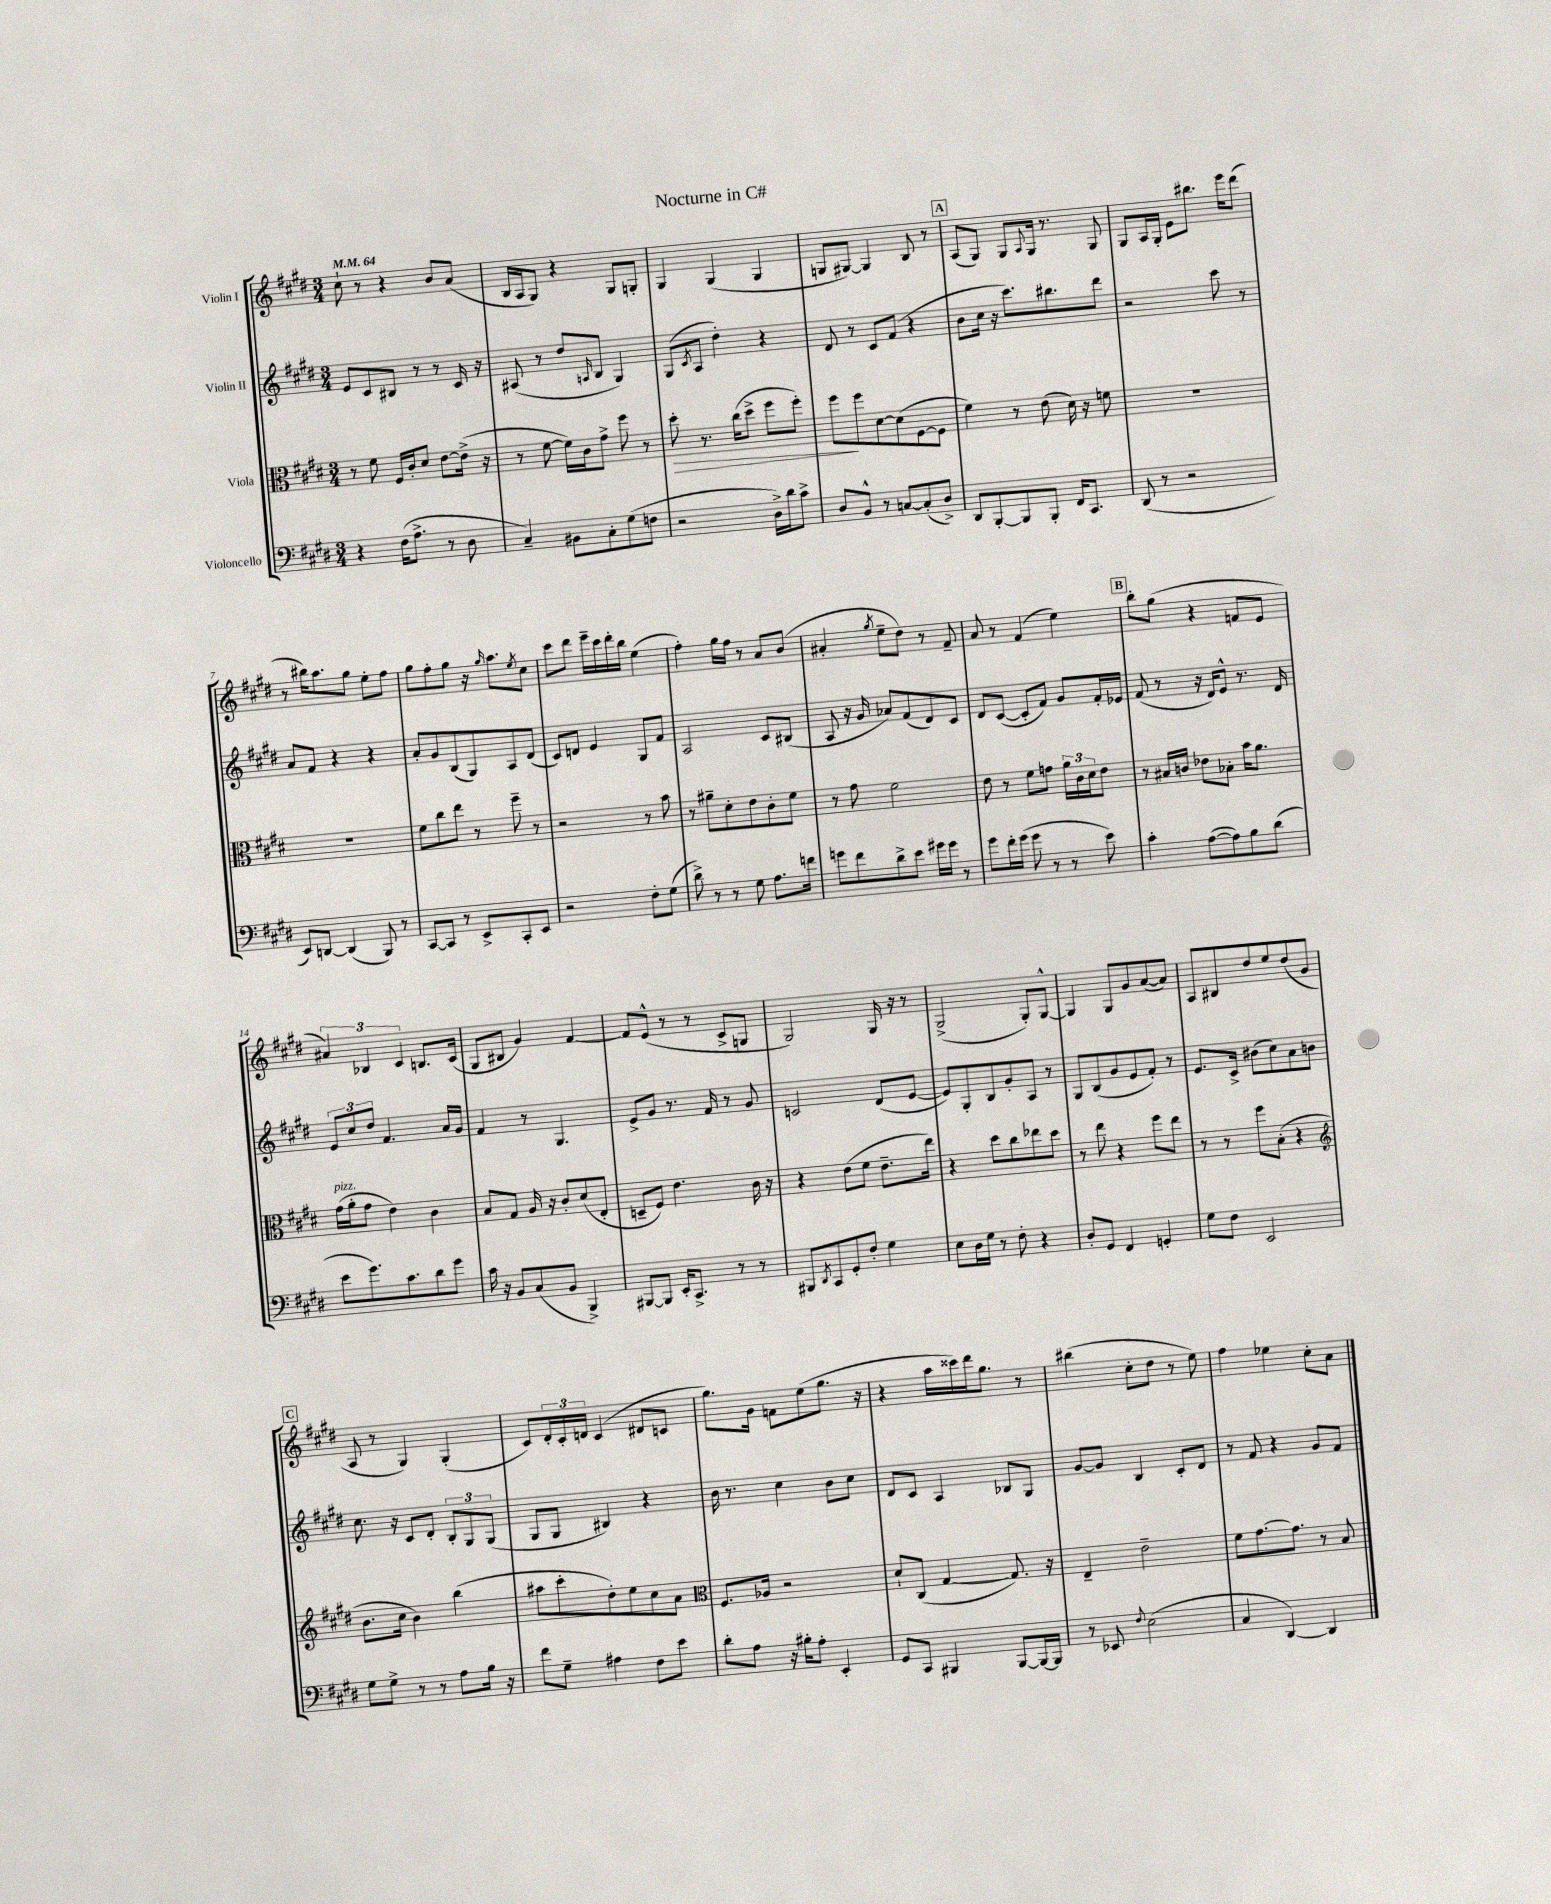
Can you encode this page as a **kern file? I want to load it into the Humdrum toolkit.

**kern	**kern	**kern	**kern
*staff4	*staff3	*staff2	*staff1
*clefF4	*clefC3	*clefG2	*clefG2
*k[f#c#g#d#]	*k[f#c#g#d#]	*k[f#c#g#d#]	*k[f#c#g#d#]
*M3/4	*M3/4	*M3/4	*M3/4
*MM64	*MM64	*MM64	*MM64
4r	8r	8e	8cc#`
.	8f#	8c#	8r
(16F#	16F#	8B#	4r
8.A^	16c#'	.	.
.	8d#	8r	.
8r	[8e	8r	8b
8D#	(16e^]	16c#	(8a
.	16r	16r	.
=	=	=	=
4C#~)	8r	(8A#	16B
.	.	.	16A
.	[8f#	8r	8G#)
8BB#	16f#])	8dd#	4r
.	16c#	.	.
.	.	16qqA	.
8C#'	8g#^	8B	.
(8G#	8ff#	4G#)	8G#
8F	8r	.	8G'
=	=	=	=
2r	8dd#'	(8G#	4G#
.	.	8qc#	.
.	8.r	8A	.
.	.	4dd#')	(4G#
.	(16cc#	.	.
.	8dd#^	.	.
16D#^)	8ff#	4r	4G#
16d#	.	.	.
8c#^	8ff#')	.	.
=	=	=	=
8D#	8ff#	8d#	8G
8BB^^	8ff#	8r	[8G#)
8r	[8d#	8c#	4G#]
[8C	(8d#]	(8f#	.
(8C']	[8F#	4r	8B
8D#^)	8F#]	.	8r
=	=	=	=
8DD#	4f#)	8b	(8A
[8BBB'	.	16cc#	8G#)
.	.	16r	.
8BBB]	8r	8.ccc#)	8G#
.	.	.	8qqA
8BBB'	(8e	.	16G#
.	.	8.bb#	8.r
16FF#	16d#)	.	.
8.CC#	16r	.	.
.	8f	8ddd#	8G#
=	=	=	=
(8DD#	2.r	2r	8G#
8r	.	.	16A
.	.	.	16G#'
2r	.	.	8e
.	.	.	8.bb#
.	.	8ccc#	.
.	.	.	16eee
.	.	8r	(8ddd#
=	=	=	=
8EE)	2.r	8a	8r
[8DD	.	8f#	16bb#)
.	.	.	8.aa
(4DD]	.	4r	.
.	.	.	8gg#
8BBB)	.	4r	8ee'
8r	.	.	8ff#
=	=	=	=
[8CC#	8f#	8a'	8gg#
8CC#]	8cc#	8g#	8ff#'
8r	8ee	(8B	8gg#
8EE^	8r	8G#)	16r
.	.	.	16qqgg#
.	.	.	8.aa
8CC#'	8ff#~	8A	.
.	.	.	8qee
8EE	8r	(8d#	8cc#
=	=	=	=
2r	2r	8c#)	8ccc#
.	.	8d	8ddd#
.	.	4e	16eee~
.	.	.	16ccc#
.	.	.	16ddd#'
.	.	.	16bb
8F#'	8r	8G#	(4ee
(8G#	8b	8f#	.
=	=	=	=
8d#^)	8r	2A	4ff#')
8r	8a#~	.	.
8r	8d#'	.	16gg#
.	.	.	16ff#
8G#	8e	.	8r
8.A	8c#'	8c#	8a
.	8f#	(8B#	(8b
16f	.	.	.
=	=	=	=
8g	8r	8A	4a#'
8f#	8g#	16r	.
.	.	16g#	.
.	.	.	8qgg#
8d#^	2f#	8a-)	8ee~
8e	.	(8f#	8dd#)
16g#	.	8d#)	8r
16g#	.	.	.
8r	.	8c#	8f#~
=	=	=	=
8g#	8e	8d#	8a
16f#'	8r	([8c#	8r
(16g#	.	.	.
8g#	8f#	8c#']	(4f#
8r	8g	8f#)	.
8r	24a	8g#	4ee)
.	24c#	.	.
.	24d#	.	.
8e)	8e	16f#'	.
.	.	16e-	.
=	=	=	=
4c#'	8r	(8f#	8bb'
.	16B#	8r	(8gg#
.	16c	.	.
([8A	8e-	16r	4r
.	.	16d#)	.
8A])	8B-'	8e^^	.
8B	16b	8.r	8f
.	8.a	.	.
(8d#	.	.	8e
.	.	16d#	.
=	=	=	=
8e	(16g#	12e	6a#)
.	16a'	.	.
.	.	12cc#	.
8.g#)	8g#	.	.
.	.	12dd#	6B-
.	4e)	4.f#	.
8.c#	.	.	.
.	.	.	6c#
8d#	4c#	.	8.B
8g#	.	16a	.
.	.	16g#	(16c#
=	=	=	=
16c#	8B	4f#	8G#
16r	.	.	.
8BB	8G#	.	8B#
(8C#	16A	8r	4g#)
.	16r	.	.
8BB	8c#'	4.G#	.
4BBB^)	(8d#	.	[4f#
.	8E'	.	.
=	=	=	=
[8BBB#	8D~	8e^	8f#]
8BBB#]	8F#)	8g#	(8e^^
16EE'	4.e	8.r	8r
8.CC#^	.	.	.
.	.	.	8r
.	.	16f#	.
8r	.	8r	8c#^
8r	16c#	8g#	8G
.	16r	.	.
=	=	=	=
8BBB#	4r	2c	2G#)
8qDD#	.	.	.
8CC#	.	.	.
8GG#'	(8e	.	.
8F#'	8f#	.	.
4G#	8.e~	(8d#	16G#
.	.	.	16r
.	.	[8e	8r
.	16ee)	.	.
=	=	=	=
8E	4r	8e])	(2G#^
16D#	.	8G#'	.
16G#	.	.	.
8r	8dd#	8B	.
8F#'	8cc#	8g#'	.
4r	8ee-	8A	8G#')
.	8dd#	8r	[8G#^^
=	=	=	=
8D#'	8r	8G#	4G#]
8GG#	8ee	(8B	.
4FF#	4r	8g#	8G#
.	.	8e	8g#
4GG'	8ff#	8f#')	([8a
.	8ee	8r	8a])
=	=	=	=
8G#	8r	8.e	8A
8F#	8r	.	8B#
.	.	16c#^	.
2EE	8ff#	(8b#	8dd#
.	(8B'	8cc#)	8ee
.	4r	8a	(8dd#
.	.	8b	8g#
=	=	=	=
*	*clefG2	*	*
8G#	8.b	8.cc#	8A
8G#^	.	.	8r
.	16cc#	16r	.
8r	4b)	8c#	4G#)
8r	.	8d#'	.
8A	(4bb	12B'	(4G#'
.	.	12G#	.
16B	.	.	.
.	.	(12G#	.
16r	.	.	.
=	=	=	=
8f#	8aa#	8G#	8c#)
8G#~	8ccc#'	8G#	24d#'
.	.	.	24c#'
.	.	.	24d
4A#	8dd#')	4B#)	(4c#
.	8ee	.	.
8F#	8cc#	4r	8d#
8e	8a	.	8c
=	=	=	=
*	*clefC3	*	*
8d#'	8.F#	16b	8.gg#)
.	.	8.r	.
8A	.	.	.
.	16A-	.	16g#
16r	2r	4cc#	8f
16B#'	.	.	.
8A'	.	.	(8ee
4EE'	.	8b	8.gg#
.	.	8cc#	.
.	.	.	16r
=	=	=	=
8GG#	8d#`	8d#	4r
8CC#	(8C#	8c#	.
4BBB#	[4G#	4A	16aa
.	.	.	16ccc##)
.	.	.	16ddd#
.	.	.	8.gg#
[8BBB#	8.G#])	8B-	.
16BBB#_	.	8G#	8r
16BBB#]	16r	.	.
=	=	=	=
8r	4E~	[8g#	(4bb#
8EE-	.	8g#]	.
8qqF#	.	.	.
(2E	2e~	4B	8cc#'
.	.	.	8dd#
.	.	8c#'	8r
.	.	8d#	8ee)
=	=	=	=
4C#	8f#	8r	4ff#
.	[8.g#	8f#	.
[4DD#)	.	4r	4ee-
.	8.g#]	.	.
4DD#]	8r	8g#	8cc#'
.	8B	8f#	8a
==	==	==	==
*-	*-	*-	*-
